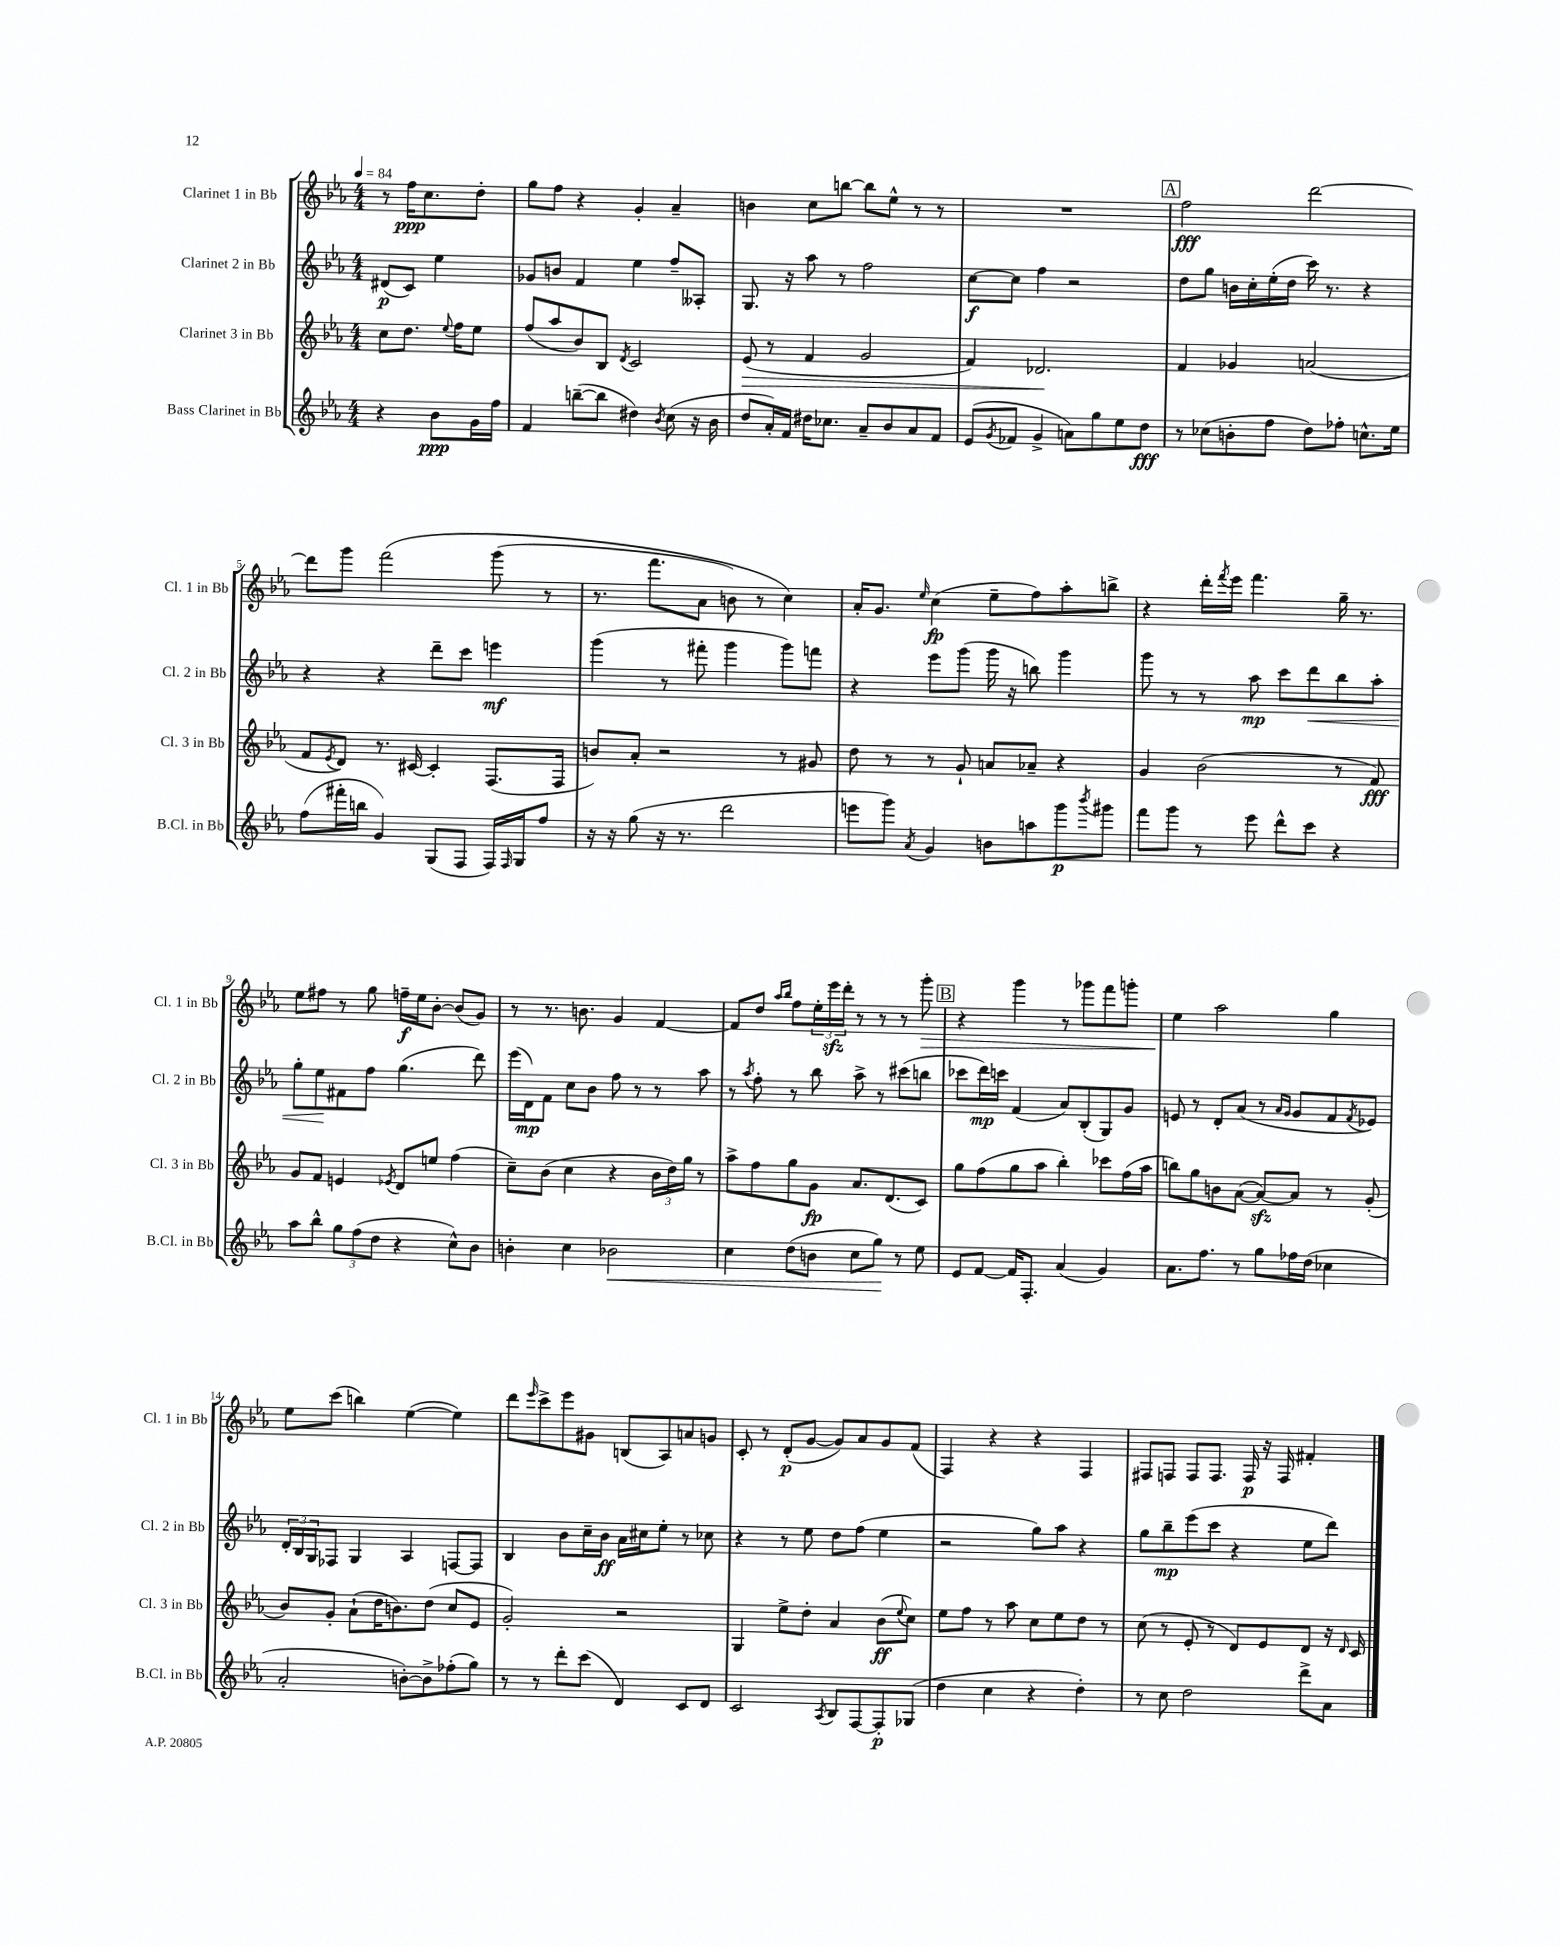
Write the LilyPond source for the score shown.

<<
\new StaffGroup <<
\new Staff = "s0" \with { instrumentName = "Clarinet 1 in Bb" shortInstrumentName = "Cl. 1 in Bb" } {
    \clef treble \key ees \major \numericTimeSignature \time 4/4 \partial 2 \tempo 4 = 84
    r8 f''16\ppp c''8. d''8-. |
    g''8 f''8 r4 g'4-. aes'4-- |
    b'4 c''8 b''8~ b''8 ees''8-^ r8 r8 |
    R1 |
    \mark \markup { \box "A" } f''2\fff d'''2~ |
    d'''8 g'''8 f'''2\( g'''8( r8 |
    r8. f'''8. aes'8 b'8) r8 c''4\) |
    aes'16-. g'8. \grace { ees''16 } c''4\fp( ees''8-- f''8) aes''8-. b''8-> |
    r4 d'''16-. \acciaccatura { f'''8 } ees'''16 f'''4. g''16-- r8. |
    ees''8 fis''8 r8 g''8 f''16--\f ees''16 bes'8~-. bes'8( g'8) |
    r8 r8. b'8. g'4 f'4~ |
    f'8 d''8 \grace { aes''16 bes''16 } f''8 \tuplet 3/2 { ees''16-. ees'''16\sfz d'''16-. } r8 r8 r8 g'''8-.\> |
    \mark \markup { \box "B" } r4 g'''4 r8 ges'''8 f'''8 g'''8-. |
    ees''4\! aes''2 g''4 |
    ees''8 c'''8( b''4) ees''4~( ees''4) |
    d'''8 \grace { ees'''16 } c'''8-> ees'''8 gis'8 b8( aes8) a'8 g'8 |
    c'8-. r8 d'8-.\p( g'8~ g'8) aes'8 g'8 f'8( |
    f4) r4 r4 f4 |
    fis8 f8 f8 f8. f16\p r16 f16 fis'4-. \bar "|." |
}
\new Staff = "s1" \with { instrumentName = "Clarinet 2 in Bb" shortInstrumentName = "Cl. 2 in Bb" } {
    \clef treble \key ees \major \numericTimeSignature \time 4/4 \partial 2
    dis'8\p( c'8) ees''4 |
    ges'8 b'8 f'4 ees''4 f''8-- aeses8-. |
    g8. r16 aes''8 r8 f''2 |
    c''8~\f c''8 f''4 r2 |
    \mark \markup { \box "A" } d''8 g''8 b'16 c''16-. ees''16-.( d''16 c'''16) r8. r4 |
    r4 r4 d'''8-- c'''8 e'''4\mf |
    g'''4( r8 fis'''8-. g'''4 g'''8) f'''8 |
    r4 ees'''8 g'''8( g'''16 r16 b''8) g'''4 |
    g'''8 r8 r8 aes''8\mp c'''8 d'''8\< bes''8 aes''8-. |
    g''8-. ees''8\! fis'8 f''8 g''4.( d'''8) |
    ees'''16( d'16\mp) f'8 c''8 bes'8 f''8 r8 r8 aes''8 |
    r8 \acciaccatura { aes''8 } f''8-. r8 bes''8 aes''8-> r8 cis'''8( b''8 |
    \mark \markup { \box "B" } ces'''8 d'''16\mp) c'''16 f'4( aes'8) bes8-.( g8) g'8 |
    e'8 r8 d'8-. aes'8( r8 \grace { aes'16 g'16 } g'8 f'8 \acciaccatura { f'8 } ees'8) |
    \tuplet 3/2 { d'16-. bes16 g16 } fes8 g4 aes4 f8~ f8 |
    bes4 bes'8 c''16-- bes'16\ff aes'16 cis''16 ees''8-. r8 ces''8 |
    r4 r8 ees''8 d''8 f''8( ees''4 |
    r2 g''8) aes''8 r4 |
    g''8 bes''8--\mp ees'''8( c'''8 r4 ees''8 d'''8) \bar "|." |
}
\new Staff = "s2" \with { instrumentName = "Clarinet 3 in Bb" shortInstrumentName = "Cl. 3 in Bb" } {
    \clef treble \key ees \major \numericTimeSignature \time 4/4 \partial 2
    c''8 d''8. \appoggiatura { ees''8 } f''16 ees''8 |
    f''8( aes''8 bes'8) bes8 \acciaccatura { d'8 } c'2 |
    ees'8\>( r8 f'4 g'2 |
    f'4) des'2.\! |
    \mark \markup { \box "A" } f'4 ges'4 a'2( |
    f'8 \acciaccatura { ees'8 } d'8) r8. cis'16~ cis'4-. f8.( f16 |
    b'8) aes'8-. r2 r8 gis'8 |
    d''8 r8 r8 g'8-! a'8 aes'8-- r4 |
    g'4 bes'2( r8 f'8\fff) |
    g'8 f'8 e'4 \acciaccatura { ees'8 } d'8 e''8 f''4( |
    c''8--) bes'8( c''4 r4 \tuplet 3/2 { bes'16 d''16) g''16 } r8 |
    aes''8-> f''8 g''8 g'8\fp aes'8. d'8.( c'8) |
    \mark \markup { \box "B" } g''8 f''8( g''8 aes''8 bes''4-.) ces'''8 f''16( aes''16 |
    b''8) g''8 b'8 aes'8~( aes'8~\sfz) aes'8 r8 g'8-.( |
    bes'8) g'8-. aes'8-!( d''16 b'8.) d''8( c''8 ees'8 |
    g'2-.) r2 |
    g4 ees''8-> d''8-. aes'4 bes'8\ff( \appoggiatura { ees''8 } c''8) |
    ees''8 f''8 r8 aes''8 c''8 ees''8 d''8 r8 |
    c''8( r8 ees'8-. r8 d'8) ees'8 d'8 r16 \grace { d'16 } c'16 \bar "|." |
}
\new Staff = "s3" \with { instrumentName = "Bass Clarinet in Bb" shortInstrumentName = "B.Cl. in Bb" } {
    \clef treble \key ees \major \numericTimeSignature \time 4/4 \partial 2
    r4 bes'8\ppp g'16 f''16 |
    f'4 b''8~--( b''8 dis''4) \acciaccatura { bes'8 } c''8( r16 bes'16 |
    d''8 aes'16-.) f'16 dis''16 ces''8. aes'8-- bes'8 aes'8 f'8 |
    ees'8( \acciaccatura { g'8 } fes'8 g'4-> a'8) g''8 ees''8 d''8\fff |
    \mark \markup { \box "A" } r8 ces''8( b'8-. f''8 d''8) fes''8-. c''8.-^ ees''16 |
    f''8( fis'''16-. b''16 g'4) g8( f8 f16) \grace { f16 } g16 f''8 |
    r16 r16 g''8( r16 r8. d'''2 |
    e'''8 g'''8) \acciaccatura { aes'8 } g'4 b'8 a''8 g'''8\p \acciaccatura { bes'''8 } gis'''8 |
    f'''8 g'''8 r8 ees'''8 d'''8-^ c'''8 r4 |
    aes''8 bes''8-^ \tuplet 3/2 { g''8 f''8( d''8 } r4 c''8-^) bes'8 |
    b'4-. c''4 bes'2\< |
    c''4 d''8( b'8 c''8 g''8\!) r8 ees''8 |
    \mark \markup { \box "B" } ees'8 f'8~ f'16 f8.-. aes'4( g'4) |
    aes'8. f''8. r8 g''8 fes''16 d''16( ces''4 |
    aes'2-. b'8~-.) b'8-> fes''8-.( g''8) |
    r8 r8 d'''8-. c'''8( d'4) c'8 d'8 |
    c'2 \acciaccatura { aes8 } bes8 f8~ f8-.\p ges8( |
    d''4 c''4 r4 d''4-.) |
    r8 c''8 d''2 d'''8-> aes'8 \bar "|." |
}
>>
>>
